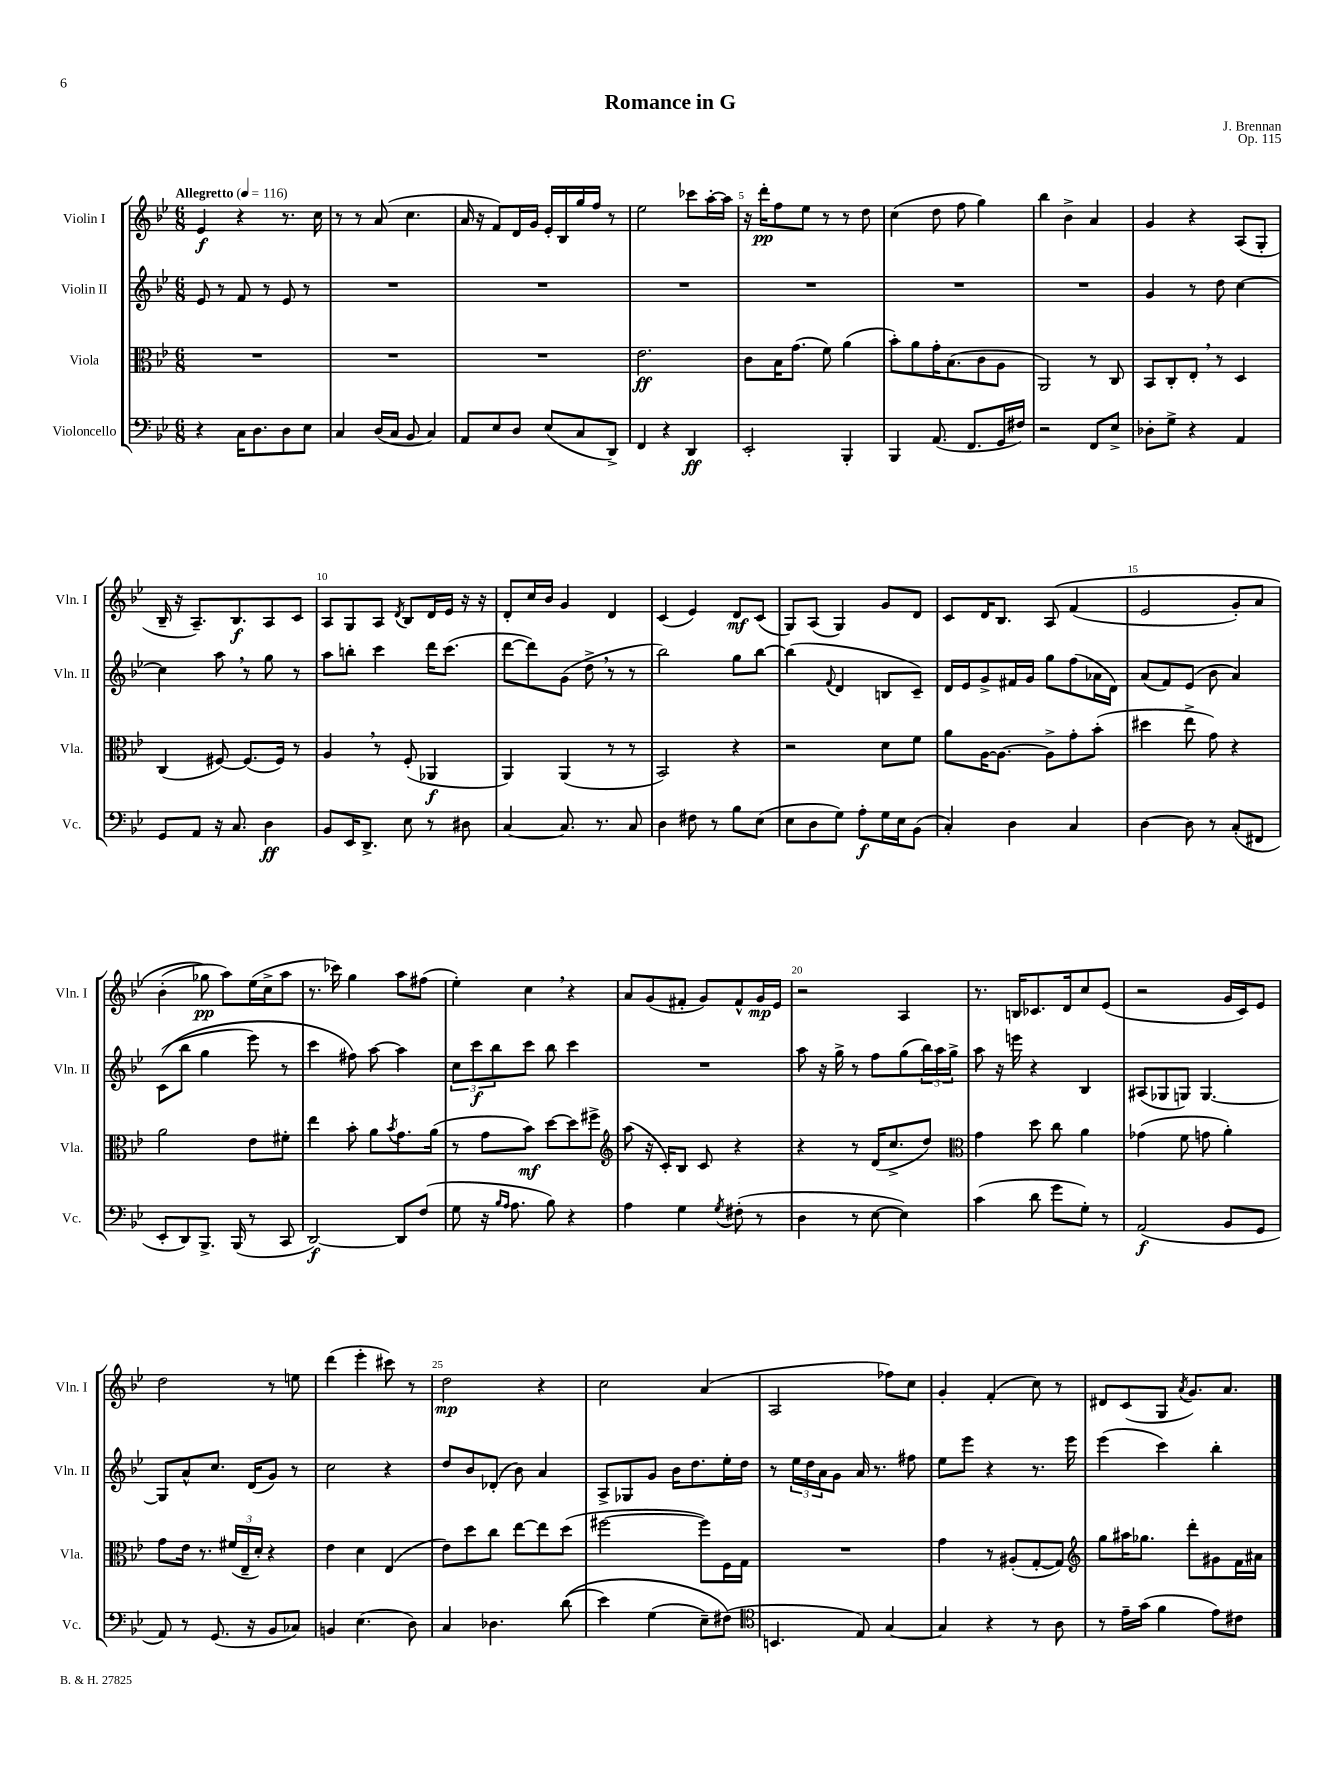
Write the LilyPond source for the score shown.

\header { title = "Romance in G" composer = "J. Brennan" opus = "Op. 115" }
<<
\new StaffGroup <<
\new Staff = "s0" \with { instrumentName = "Violin I" shortInstrumentName = "Vln. I" } {
    \clef treble \key bes \major \numericTimeSignature \time 6/8 \tempo "Allegretto" 4 = 116
    ees'4\f r4 r8. c''16 |
    r8 r8 a'8( c''4. |
    a'16 r16 f'8) d'16 g'16 ees'16-. bes16 g''16 f''16 r8 |
    ees''2 ces'''8 a''16~-. a''16 |
    r16 d'''16-.\pp f''8 ees''8 r8 r8 d''8 |
    c''4( d''8 f''8 g''4) |
    bes''4 bes'4-> a'4 |
    g'4 r4 a8( g8-. |
    bes16-- r16 a8.--) bes8.\f a8 c'8 |
    a8 g8 a8 \acciaccatura { d'8 } bes8 d'16 ees'16 r16 r16 |
    d'8-. c''16 bes'16 g'4 d'4 |
    c'4( ees'4) d'8\mf c'8( |
    g8) a8( g4) g'8 d'8 |
    c'8 d'16 bes8. a8\( f'4( |
    ees'2 g'8-.) a'8 |
    bes'4-.( ges''8\pp\) a''8) ees''16( c''16-> a''8 |
    r8. ces'''16) g''4 a''8 fis''8( |
    ees''4-.) c''4 \breathe r4 |
    a'8 g'8( fis'8-. g'8) fis'8-^ g'16\mp ees'16 |
    r2 a4 |
    r8. b16 ces'8. d'16 c''8 ees'8( |
    r2 g'16 c'16) ees'8 |
    d''2 r8 e''8 |
    d'''4( ees'''4-. cis'''8) r8 |
    d''2\mp r4 |
    c''2 a'4( |
    a2 fes''8) c''8 |
    g'4-. f'4-.( c''8) r8 |
    dis'8 c'8( g8 \acciaccatura { a'8 } g'8.) a'8. \bar "|." |
}
\new Staff = "s1" \with { instrumentName = "Violin II" shortInstrumentName = "Vln. II" } {
    \clef treble \key bes \major \numericTimeSignature \time 6/8
    ees'8 r8 f'8 r8 ees'8 r8 |
    R2. |
    R2. |
    R2. |
    R2. |
    R2. |
    R2. |
    g'4 r8 d''8 c''4~ |
    c''4 a''8 \breathe r8 g''8 r8 |
    a''8 b''8-. c'''4 d'''16 c'''8.( |
    d'''8~ d'''8) g'8( d''8-> \breathe r8 r8 |
    bes''2) g''8 bes''8~ |
    bes''4( \appoggiatura { f'8 } d'4 b8 c'8--) |
    d'16 ees'16 g'8-> fis'16 g'16 g''8 f''8( aes'16 d'16) |
    a'8( f'8) ees'8( bes'8 a'4) |
    c'8(\( bes''8 g''4 ees'''8) r8 |
    c'''4 fis''8\) a''8~ a''4 |
    \tuplet 3/2 { c''8 c'''8\f bes''8 } c'''8 bes''8 c'''4 |
    R2. |
    a''8 r16 g''16-> r8 f''8 g''8( \tuplet 3/2 { bes''16) a''16 g''16-> } |
    a''8 r16 e'''16 r4 bes4 |
    ais8( ges8 g8) g4.~ |
    g8 a'8-^ c''8. d'16( g'8) r8 |
    c''2 r4 |
    d''8 bes'8 des'8-.( bes'8) a'4 |
    a8-> ges8 g'8 bes'16 d''8. ees''16-. d''16 |
    r8 \tuplet 3/2 { ees''16 d''16 a'16 } g'8 a'16 r8. fis''8 |
    ees''8 ees'''8 r4 r8. ees'''16 |
    ees'''4( c'''4) bes''4-. \bar "|." |
}
\new Staff = "s2" \with { instrumentName = "Viola" shortInstrumentName = "Vla." } {
    \clef alto \key bes \major \numericTimeSignature \time 6/8
    R2. |
    R2. |
    R2. |
    ees'2.\ff |
    c'8 bes16 g'8.( f'8) a'4( |
    bes'8-.) a'8 g'16-. bes8.( c'8 a8 |
    a,2) r8 c8 |
    bes,8 c8-. ees8-. \breathe r8 d4 |
    c4( fis8~) fis8.( fis16) r8 |
    a4 \breathe r8 f8-.( aes,4\f |
    a,4) a,4( r8 r8 |
    bes,2) r4 |
    r2 d'8 f'8 |
    a'8 a16~ a8.~ a8-> g'8-. bes'8-.( |
    dis''4 ees''8-> g'8) r4 |
    a'2 ees'8 fis'8-. |
    ees''4 bes'8-. a'8 \acciaccatura { bes'8 } g'8. a'16( |
    r8 g'8 bes'8\mf) d''8~ d''8 fis''8-> |
    \clef treble a''8( r16 c'16-.) bes8 c'8 r4 |
    r4 r8 d'16( c''8.-> d''8) |
    \clef alto g'4 d''8 c''8 a'4 |
    ges'4( f'8 g'8 a'4-.) |
    g'8 ees'16 r8. \tuplet 3/2 { fis'16( ees16-- d'16-.) } r4 |
    ees'4 d'4 ees4( |
    ees'8) d''8 c''8 ees''8~ ees''8 d''8( |
    fis''2~ fis''8) f16 g16 |
    R2. |
    g'4 r8 ais8-.( g8~-. g8) |
    \clef treble g''8 ais''16 ges''8. d'''8-. gis'8 f'16 ais'16 \bar "|." |
}
\new Staff = "s3" \with { instrumentName = "Violoncello" shortInstrumentName = "Vc." } {
    \clef bass \key bes \major \numericTimeSignature \time 6/8
    r4 c16 d8. d8 ees8 |
    c4 d16( c16 bes,8 c4) |
    a,8 ees8 d8 ees8( c8 d,8->) |
    f,4 r4 d,4\ff |
    ees,2-. bes,,4-. |
    bes,,4 a,8.( f,8. g,16 fis16) |
    r2 f,8 ees8-> |
    des8-. g8-> r4 a,4 |
    g,8 a,8 r16 c8. d4\ff |
    bes,8 ees,16 d,8.-> ees8 r8 dis8 |
    c4~ c8. r8. c8 |
    d4 fis8 r8 bes8 ees8( |
    ees8 d8 g8) a8-.\f g16 ees16 bes,8( |
    c4-.) d4 c4 |
    d4~ d8 r8 c8-.( fis,8 |
    ees,8-. d,8) bes,,8.-> bes,,16( r8 c,8 |
    d,2~\f) d,8 f8( |
    g8 r16 \grace { bes16 a16 } a8. bes8) r4 |
    a4 g4 \acciaccatura { g8 } fis8-.( r8 |
    d4 r8 ees8~ ees4) |
    c'4( d'8 g'8 g8-.) r8 |
    a,2\f( bes,8 g,8 |
    a,8) r8 g,8.( r16 bes,8 ces8) |
    b,4 ees4.( d8) |
    c4 des4. d'8(\( |
    ees'4) g4( ees8--) fis8(\) |
    \clef tenor b,4. ees8) g4~ |
    g4 r4 r8 a8 |
    r8 ees'16-- g'16( f'4 ees'8) cis'8 \bar "|." |
}
>>
>>
\layout { \context { \Score \override BarNumber.break-visibility = ##(#f #t #t) barNumberVisibility = #(every-nth-bar-number-visible 5) } }
